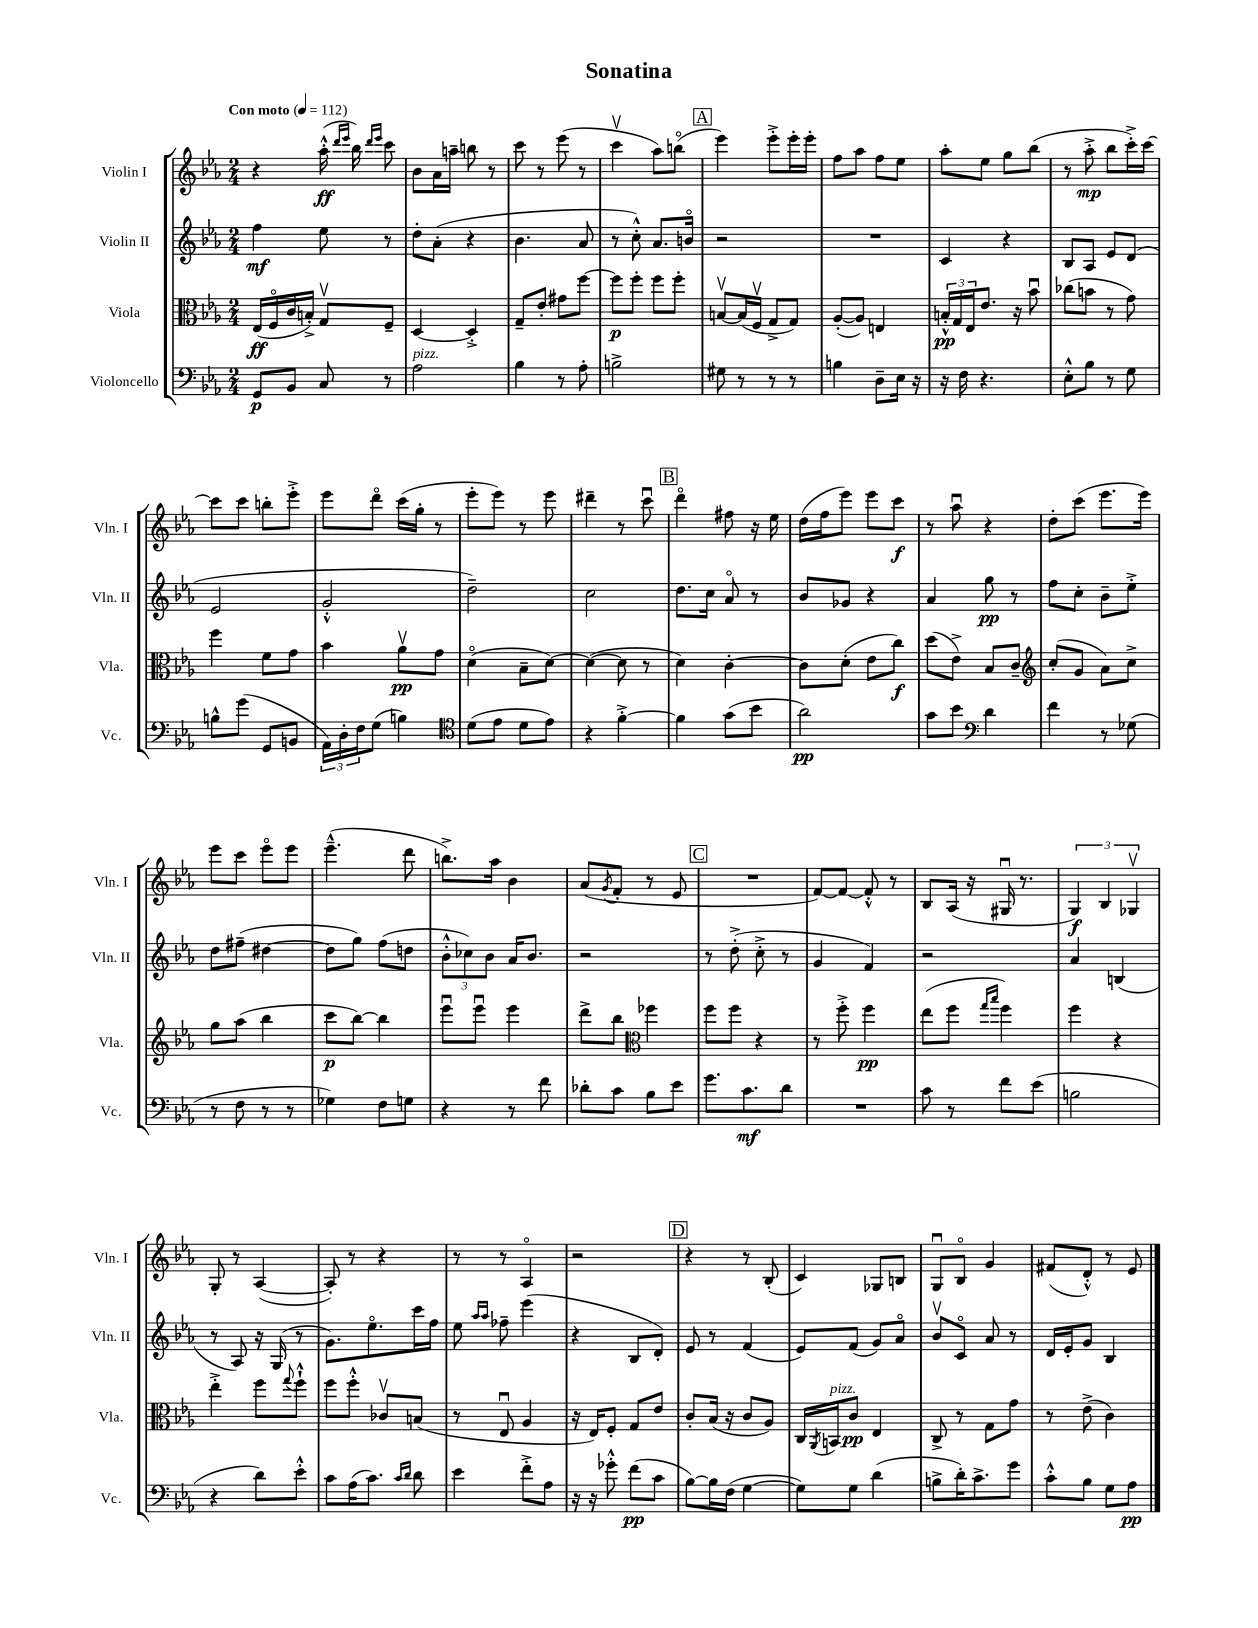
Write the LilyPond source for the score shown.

\header { title = "Sonatina" }
<<
\new StaffGroup <<
\new Staff = "s0" \with { instrumentName = "Violin I" shortInstrumentName = "Vln. I" } {
    \clef treble \key ees \major \numericTimeSignature \time 2/4 \tempo "Con moto" 4 = 112
    r4 aes''16-.-^\ff( \grace { d'''16 ees'''16 } bes''16) \grace { d'''16 ees'''16 } c'''8 |
    bes'8 aes'16 a''16-- b''8 r8 |
    c'''8 r8 ees'''8( r8 |
    c'''4\upbow aes''8) b''8\flageolet( |
    \mark \markup { \box "A" } ees'''4) ees'''8-.-> ees'''16-. ees'''16-. |
    f''8 aes''8 f''8 ees''8 |
    aes''8-. ees''8 g''8 bes''8( |
    r8 aes''8-.->\mp bes''8 c'''16-.->) c'''16~ |
    c'''8 c'''8 b''8-. ees'''8-.-> |
    ees'''8 d'''8\flageolet c'''16( g''16-. r8 |
    ees'''8-. ees'''8) r8 ees'''8 |
    dis'''4-- r8 c'''8\downbow |
    \mark \markup { \box "B" } d'''4\flageolet fis''8 r16 ees''16 |
    d''16( f''16 ees'''8) ees'''8 c'''8\f |
    r8 aes''8\downbow r4 |
    d''8-. c'''8( ees'''8. ees'''16) |
    ees'''8 c'''8 ees'''8\flageolet ees'''8 |
    ees'''4.---^( d'''8 |
    b''8.->) aes''16 bes'4 |
    aes'8( \acciaccatura { g'8 } f'8-. r8 ees'8 |
    \mark \markup { \box "C" } R2 |
    f'8~) f'8~ f'8-.-^ r8 |
    bes8 aes16( r16 gis16\downbow r8. |
    \tuplet 3/2 { g4\f) bes4 ges4\upbow } |
    g8-. r8 aes4~( |
    aes8-.) r8 r4 |
    r8 r8 aes4\flageolet |
    r2 |
    \mark \markup { \box "D" } r4 r8 bes8-.( |
    c'4) ges8 b8 |
    g8\downbow bes8\flageolet g'4 |
    fis'8( d'8-.-^) r8 ees'8 \bar "|." |
}
\new Staff = "s1" \with { instrumentName = "Violin II" shortInstrumentName = "Vln. II" } {
    \clef treble \key ees \major \numericTimeSignature \time 2/4
    f''4\mf ees''8 r8 |
    d''8-. aes'8-.( r4 |
    bes'4. aes'8 |
    r8 c''8-.-^) aes'8. b'16\flageolet |
    \mark \markup { \box "A" } r2 |
    R2 |
    c'4 r4 |
    bes8 aes8 ees'8 d'8( |
    ees'2 |
    g'2-.-^ |
    d''2--) |
    c''2 |
    \mark \markup { \box "B" } d''8. c''16 aes'8\flageolet r8 |
    bes'8 ges'8 r4 |
    aes'4 g''8\pp r8 |
    f''8 c''8-. bes'8-- ees''8-.-> |
    d''8 fis''8--( dis''4~ |
    dis''8 g''8) f''8( d''8 |
    \tuplet 3/2 { bes'8-.-^ ces''8) bes'8 } aes'16 bes'8. |
    r2 |
    \mark \markup { \box "C" } r8 d''8-.->( c''8-.-> r8 |
    g'4 f'4) |
    r2 |
    aes'4 b4( |
    r8 aes8) r16 g16( r8 |
    g'8.) ees''8.\flageolet c'''16 f''16 |
    ees''8 \grace { aes''16 aes''16 } fes''8-- ees'''4( |
    r4 bes8 d'8-.) |
    \mark \markup { \box "D" } ees'8 r8 f'4( |
    ees'8) f'8( g'8) aes'8\flageolet |
    bes'8\upbow c'8\flageolet aes'8 r8 |
    d'16 ees'16-. g'8 bes4 \bar "|." |
}
\new Staff = "s2" \with { instrumentName = "Viola" shortInstrumentName = "Vla." } {
    \clef alto \key ees \major \numericTimeSignature \time 2/4
    ees16\ff( f16\flageolet c'16 b16-.->) g8\upbow f8-- |
    d4~ d4-.-> |
    g8-- ees'8-. gis'8 f''8~ |
    f''8\p f''8-. f''8 f''8-. |
    \mark \markup { \box "A" } b8~\upbow b16( f16\upbow g8-> g8) |
    aes8~-.( aes8) e4 |
    \tuplet 3/2 { b16-.-^\pp g16 ees16 } ees'8. r16 bes'8\downbow |
    ces''8( b'8 r8 g'8) |
    f''4 f'8 g'8 |
    bes'4 aes'8\upbow\pp g'8 |
    d'4\flageolet( bes8-- d'8~) |
    d'4~( d'8 r8 |
    \mark \markup { \box "B" } d'4) c'4~-. |
    c'8 d'8-.( ees'8 c''8\f) |
    d''8( ees'8->) bes8 c'8-- |
    \clef treble c''8-.( g'8 aes'8) c''8-> |
    g''8 aes''8( bes''4 |
    c'''8\p bes''8~) bes''4 |
    ees'''8\downbow ees'''8\downbow ees'''4 |
    d'''8-> bes''8 \clef alto fes''4 |
    \mark \markup { \box "C" } f''8 f''8 r4 |
    r8 f''8-.-> f''4\pp |
    ees''8( f''8 \grace { g''16 bes''16 } f''4) |
    f''4 r4 |
    ees''4-.-> f''8 \appoggiatura { g''8 } f''8-!-^ |
    f''8 f''8-.-^ ces'8\upbow b8( |
    r8 ees8\downbow aes4 |
    r16 ees16) f8-. g8 ees'8 |
    \mark \markup { \box "D" } c'8-. bes16( r16 c'8 aes8) |
    c16 \acciaccatura { aes,8 } b,16^\markup { \italic "pizz." } c'8\pp ees4 |
    c8-> r8 g8 g'8 |
    r8 ees'8->( c'4) \bar "|." |
}
\new Staff = "s3" \with { instrumentName = "Violoncello" shortInstrumentName = "Vc." } {
    \clef bass \key ees \major \numericTimeSignature \time 2/4
    g,8\p bes,8 c8 r8 |
    aes2^\markup { \italic "pizz." } |
    bes4 r8 aes8-. |
    b2-> |
    \mark \markup { \box "A" } gis8 r8 r8 r8 |
    b4 d8-- ees16 r16 |
    r16 f16 r4. |
    ees8-.-^ bes8 r8 g8 |
    b8-^ g'8( g,8 b,8 |
    \tuplet 3/2 { aes,16) d16-. f16 } g8( b4) |
    \clef tenor d'8( ees'8 d'8 ees'8) |
    r4 f'4~-.-> |
    \mark \markup { \box "B" } f'4 g'8( bes'8 |
    aes'2\pp) |
    g'8 bes'8 \clef bass d'4 |
    f'4 r8 ges8( |
    r8 f8 r8 r8 |
    ges4) f8 g8 |
    r4 r8 f'8 |
    des'8-. c'8 bes8 ees'8 |
    \mark \markup { \box "C" } g'8. c'8.\mf d'8 |
    R2 |
    c'8 r8 f'8 ees'8( |
    b2 |
    r4 d'8) ees'8-.-^ |
    c'8 aes16( c'8.) \grace { c'16 d'16 } d'8 |
    ees'4 f'8-.-> aes8 |
    r16 r16 ges'8-.-^ f'8\pp( c'8 |
    \mark \markup { \box "D" } bes8~) bes16 f16( g4~ |
    g8) g8 d'4( |
    b8-> d'16-.) c'8.-> g'8 |
    c'8-.-^ bes8 g8 aes8\pp \bar "|." |
}
>>
>>
\layout { \context { \Score \remove "Bar_number_engraver" } }
